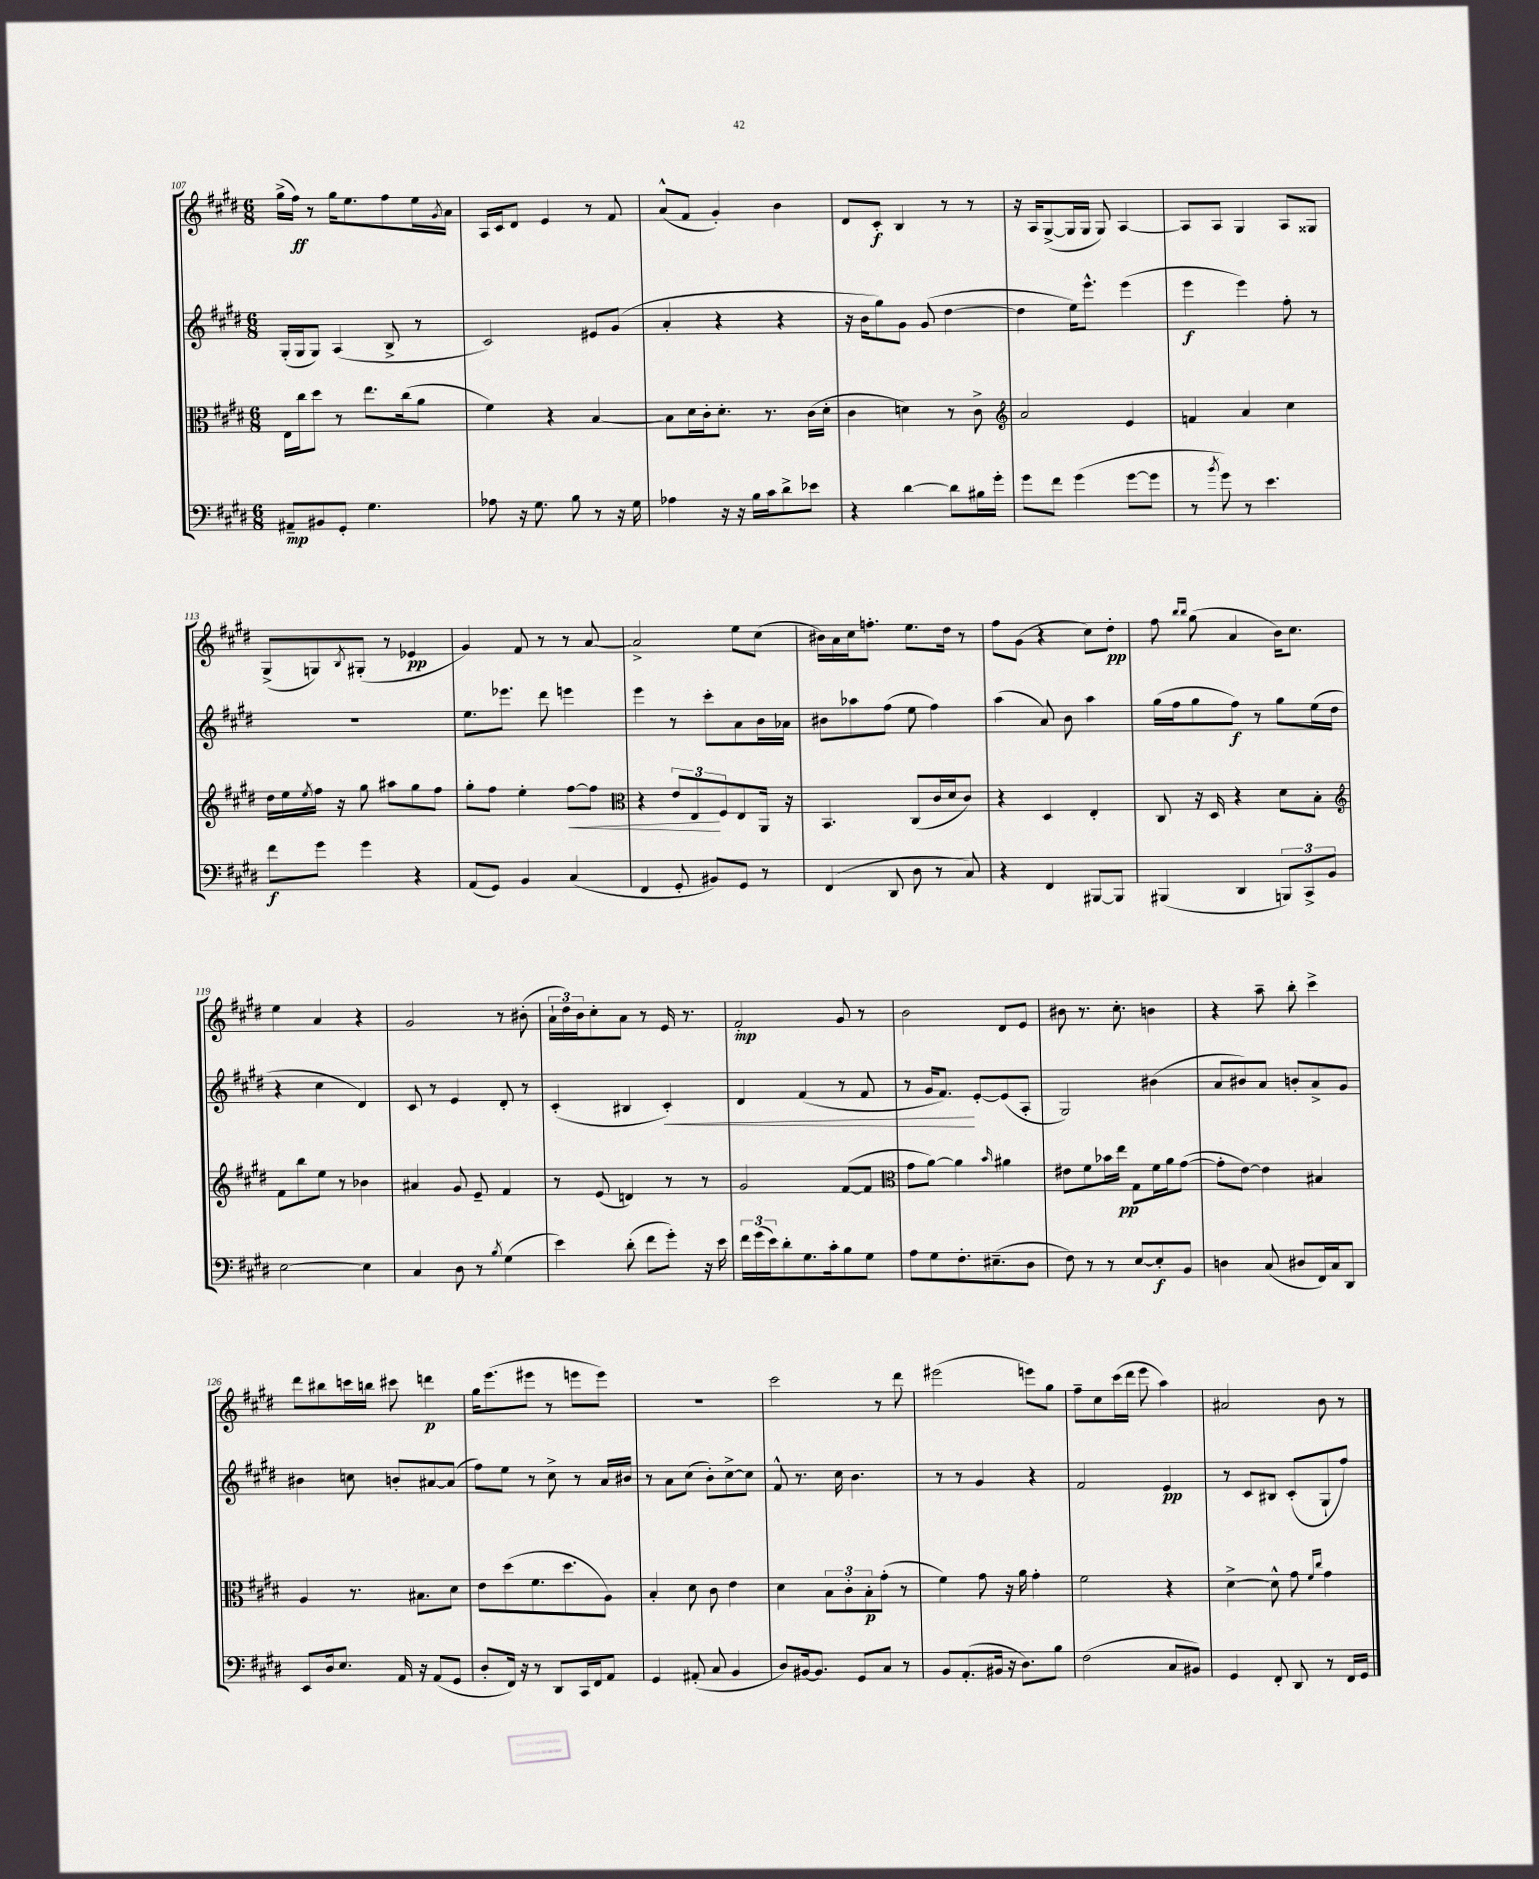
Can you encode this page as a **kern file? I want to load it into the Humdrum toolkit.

**kern	**kern	**kern	**kern
*staff4	*staff3	*staff2	*staff1
*clefF4	*clefC3	*clefG2	*clefG2
*k[f#c#g#d#]	*k[f#c#g#d#]	*k[f#c#g#d#]	*k[f#c#g#d#]
*M6/8	*M6/8	*M6/8	*M6/8
8AA#~	16E	(16G#'	(16gg#^
.	16cc#	16G#	16ff#)
8BB#	8dd#	8G#)	8r
8GG#'	8r	(4A	16gg#
.	.	.	8.ee
4.G#	8.ee	.	.
.	.	8B^	8ff#
.	(16cc#	.	.
.	8a	8r	16ee
.	.	.	8qg#
.	.	.	16a
=	=	=	=
8A-	4f#)	2c#)	16A
.	.	.	16c#
16r	.	.	8d#
8.G#	.	.	.
.	4r	.	4e
8B	.	.	.
8r	[4B	8e#	8r
16r	.	(8g#	8f#
16G#	.	.	.
=	=	=	=
4A-	8B]	4a'	(8a^^
.	16d#	.	8f#
.	16c#'	.	.
16r	8.d#'	4r	4g#')
16r	.	.	.
16B	.	.	.
16c#	8.r	.	.
8d#^	.	4r	4b
8e-	(16c#	.	.
.	16d#'	.	.
=	=	=	=
4r	4c#	16r	8d#
.	.	16b	.
.	.	8gg#)	8c#'
[4d#	4d)	8g#	4B
.	.	(8g#	.
8d#]	8r	[4dd#	8r
16B#	8c#^	.	8r
16g#'	.	.	.
=	=	=	=
*	*clefG2	*	*
8g#	2a	4dd#]	16r
.	.	.	16A
8f#	.	.	([8G#^
(4g#	.	16ee)	16G#]
.	.	8.eee^^	16G#
.	.	.	8G#)
[8g#	4e	(4eee	[4A
8g#]	.	.	.
=	=	=	=
8r	4f	4eee	8A]
8qb	.	.	.
8g#)	.	.	8A
8r	4a	4eee)	4G#
4.e	.	.	.
.	4cc#	8ff#'	8A
.	.	8r	8G##
=	=	=	=
8f#	16dd#	2.r	(8G#^
.	16ee	.	.
.	8qee	.	.
8g#	16ff#	.	8G)
.	16r	.	.
.	.	.	8qB
4g#	8gg#	.	(8G#'
.	8aa#	.	8r
4r	8gg#	.	4e-
.	8ff#	.	.
=	=	=	=
(8AA	8gg#'	8.ee	4g#)
8GG#)	8ff#	.	.
.	.	8.eee-	.
4BB	4ee'	.	8f#
.	.	8ddd#	8r
(4C#	[8ff#	4eee	8r
.	8ff#]	.	[8a
=	=	=	=
*	*clefC3	*	*
4FF#	4r	4eee	2a^]
8GG#'	12e	8r	.
.	12E	.	.
8BB#)	.	8ccc#'	.
.	12F#	.	.
8GG#	8E	8a	8ee
8r	16AA	16b	(8cc#
.	16r	16a-	.
=	=	=	=
(4FF#	4.BB	8b#	16b#)
.	.	.	16a
.	.	8aa-	16cc#
.	.	.	8.ff'
8DD#	.	(8ff#	.
8D#	(8C#	8ee	8.ee
8r	16c#	4ff#)	.
.	16d#	.	16dd#
8C#)	8c#)	.	8r
=	=	=	=
4r	4r	(4aa	8ff#
.	.	.	(8g#
4FF#	4D#	8a)	4r
.	.	8b	.
[8BBB#	4E'	4aa	8cc#)
8BBB#]	.	.	8dd#'
=	=	=	=
(4BBB#	8C#	(16gg#	8ff#
.	.	16ff#	.
.	.	.	16qqbb
.	.	.	16qqbb
.	16r	8gg#	(8gg#
.	16D#	.	.
4DD#	4r	8ff#)	4a
.	.	8r	.
12BBB)	8d#	8gg#	16b)
.	.	.	8.cc#
12CC#^	.	.	.
.	8B'	(16ee	.
12BB	.	.	.
.	.	16dd#	.
=	=	=	=
*	*clefG2	*	*
[2E	8f#	4r	4ee
.	8bb	.	.
.	8ee	4cc#	4a
.	8r	.	.
4E]	4b-	4d#)	4r
=	=	=	=
4C#	4a#	8c#	2g#
.	.	8r	.
8D#	8g#	4e	.
8r	8e~	.	.
8qB	.	.	.
(4G#	4f#	8d#'	8r
.	.	8r	(8b#'
=	=	=	=
4e)	8r	(4c#'	24a`
.	.	.	24dd#)
.	.	.	24b
.	(8e	.	8cc#'
(8d#'	4d)	4B#	8a
8f#	.	.	8r
8g#')	8r	4c#')	16e
.	.	.	8.r
16r	8r	.	.
16e	.	.	.
=	=	=	=
24f#	2g#	4d#	2f#'
(24g#	.	.	.
24e)	.	.	.
8d#'	.	.	.
8.G#	.	(4f#	.
16c#'	.	.	.
8B	([8f#	8r	8g#
8G#	8f#]	8f#	8r
=	=	=	=
*	*clefC3	*	*
8A	8g#	8r	2b
8G#	[8a)	16g#	.
.	.	8.f#)	.
8.F#'	4a]	.	.
.	.	[8e'	.
(8.E#~	.	.	.
.	16qqb	.	.
.	4a#	(8e]	8d#
8D#	.	8A'	8e
=	=	=	=
8F#)	8e#	2G#)	8b#
8r	8f#	.	8.r
8r	16b-	.	.
.	16ee	.	8.cc#'
[8E	8G#	.	.
8E']	16f#	(4b#	4b
.	16a	.	.
8BB	([8g#	.	.
=	=	=	=
4D	8g#']	8a	4r
.	[8e)	8b#)	.
(8C#	4e]	8a	8aa~
8D#	.	8b'	8bb'
16FF#)	4B#	8a^	4ccc#^
16C#	.	.	.
8DD#	.	8g#	.
=	=	=	=
8EE	4A	4b#	8ddd#
16D#	.	.	8bb#
8.E	.	.	.
.	8.r	8cc	16ccc
.	.	.	16bb
16AA	.	8b'	8ccc#
16r	8.B#	.	.
(8AA	.	[8a#	4ddd
8GG#	8d#	(8a#]	.
=	=	=	=
8D#'	8e	8ff#)	16gg#
.	.	.	(8.eee
16FF#)	(8dd#	8ee	.
16r	.	.	.
8r	8.f#	8r	8eee#
8DD#	.	8cc#^	8r
.	8.dd#	.	.
16CC#	.	8r	8eee
16FF#	.	.	.
8AA	8A)	16a	8eee)
.	.	16b#	.
=	=	=	=
4GG#	4B'	8r	2.r
.	.	8a	.
(8AA#'	8d#	(8cc#	.
8C#	8c#	8b')	.
4BB	4e	[8cc#^	.
.	.	8cc#]	.
=	=	=	=
8D#)	4d#	8f#^^	2ccc#
[16BB#	.	8.r	.
8.BB#]	.	.	.
.	12B	.	.
.	.	16cc#	.
.	12c#'	.	.
8GG#	.	4.b	.
.	12B'	.	.
8C#	(8g#'	.	8r
8r	8r	.	8ddd#
=	=	=	=
8BB	4f#)	8r	(2eee#
(8.AA'	.	8r	.
.	8g#	4g#	.
16BB#	.	.	.
16r	16r	.	.
8.D#)	16a	.	.
.	4g#'	4r	8eee)
8B	.	.	8gg#
=	=	=	=
(2F#	2f#	2f#	8ff#~
.	.	.	8cc#
.	.	.	(16ccc#
.	.	.	16ddd#
.	.	.	8eee
8C#	4r	4e	4aa)
8BB#)	.	.	.
=	=	=	=
4GG#	[4d#^	8r	2a#
.	.	8c#	.
8FF#'	8d#^^]	8B#	.
8DD#	8g#	(8c#'	.
.	16qqf#	.	.
.	16qqcc#	.	.
8r	4g#	8G#`	8b
16FF#	.	8ff#)	8r
16GG#	.	.	.
==	==	==	==
*-	*-	*-	*-
